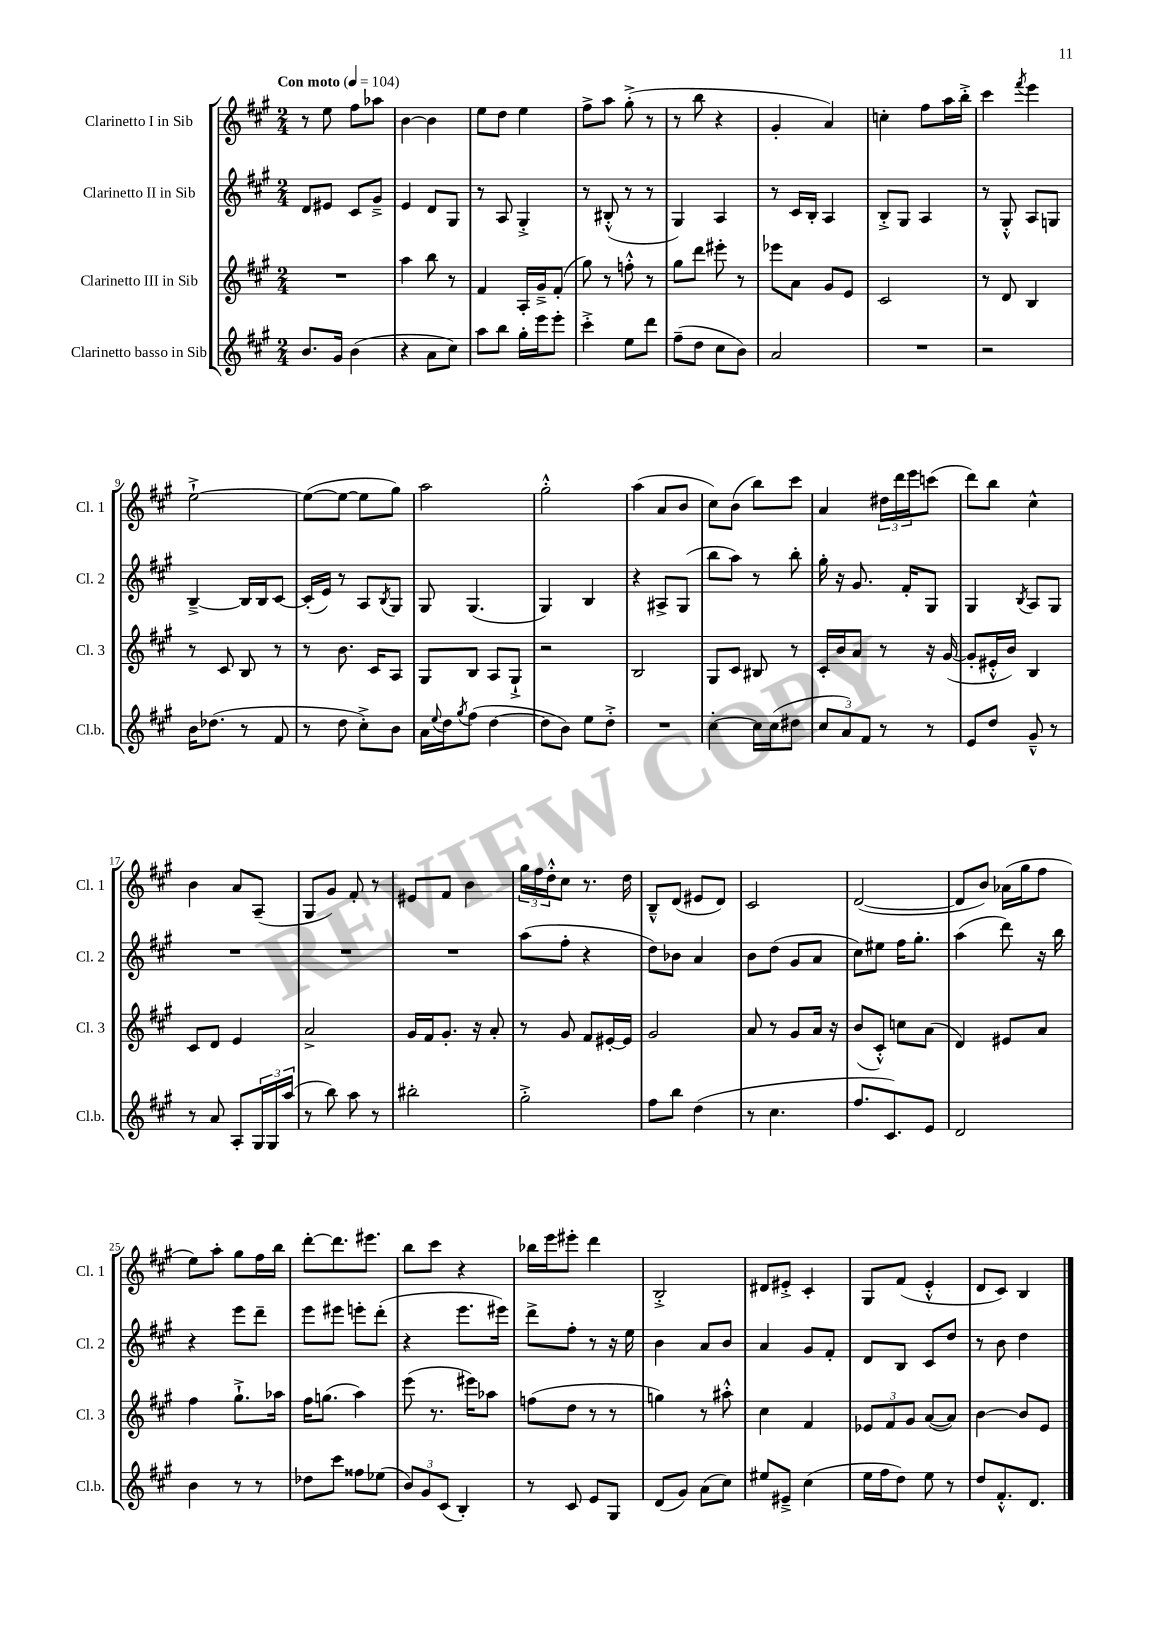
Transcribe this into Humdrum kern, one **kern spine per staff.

**kern	**kern	**kern	**kern
*part4	*part3	*part2	*part1
*staff4	*staff3	*staff2	*staff1
*I"Clarinetto basso in Sib	*I"Clarinetto III in Sib	*I"Clarinetto II in Sib	*I"Clarinetto I in Sib
*I'Cl.b.	*I'Cl. 3	*I'Cl. 2	*I'Cl. 1
*clefG2	*clefG2	*clefG2	*clefG2
*k[f#c#g#]	*k[f#c#g#]	*k[f#c#g#]	*k[f#c#g#]
*M2/4	*M2/4	*M2/4	*M2/4
*MM104	*MM104	*MM104	*MM104
=1	=1	=1	=1
!	!	!	!LO:TX:a:B:t=Con moto
8.b/L	2r	8d/L	8r
.	.	8e#X/J	8ee\
16g#/Jk	.	.	.
(4b\	.	8c#/L	8ff#\L
.	.	8g#~^/J	8aa-X\J
=2	=2	=2	=2
4r	4aa\	4e/	[4b\
8a\L	8bb\	8d/L	4b\]
8cc#\J)	8r	8G#/J	.
=3	=3	=3	=3
8aa\L	4f#/	8r	8ee\L
8bb\J	.	8A/	8dd\J
16gg#'\LL	16A'/LL	4G#'^/	4ee\
16eee\J	16g#~^/J	.	.
8eee'\J	(8f#'/J	.	.
=4	=4	=4	=4
4ccc#'^\	8gg#\)	8r	8ff#^\L
.	8r	(8B#X'^^/	8aa\J
8ee\L	8ffn'^^\	8r	(8gg#'^\
8ddd\J	8r	8r	8r
=5	=5	=5	=5
(8ff#~\L	8gg#\L	4G#/)	8r
8dd\J	8ddd\J	.	8bb\
8cc#\L	8eee#X'\	4A/	4r
8b\J)	8r	.	.
=6	=6	=6	=6
2a/	8eee-X\L	8r	4g#'/
.	8a\J	16c#/LL	.
.	.	16B'/JJ	.
.	8g#/L	4A/	4a/)
.	8e/J	.	.
=7	=7	=7	=7
2r	2c#/	8B'^/L	4ccn'\
.	.	8G#/J	.
.	.	4A/	8ff#\L
.	.	.	16aa\L
.	.	.	16bb'^\JJ
=8	=8	=8	=8
2r	8r	8r	4ccc#\
.	8d/	8G#'^^/	.
.	.	.	8qfff#/
.	4B/	8A/L	4eee\
.	.	8Gn/J	.
!!LO:LB:g=z
=9	=9	=9	=9
16b\KL	8r	[4B~^/	[2ee`^\
(8.dd-X\J	.	.	.
.	8c#/	.	.
8r	8B/	16B/LL]	.
.	.	16B/J	.
8f#/	8r	[8c#/J	.
=10	=10	=10	=10
8r	8r	(16c#'/LL]	(8ee\L_
.	.	16e/JJ)	.
8dd\	8.b\	8r	8ee\J_
8cc#'^\L)	.	8A/L	8ee\L]
.	16c#/KL	.	.
.	.	8qB/	.
8b\J	8A/J	8G#/J	8gg#\J)
=11	=11	=11	=11
16a\LL	8G#/L	8G#/	2aa\
8qqee/	.	.	.
16dd\J	.	.	.
8qgg#/	.	.	.
(8ff#\J	8B/J	(4.G#/	.
[4dd\	8A/L	.	.
.	8G#`^/J	.	.
=12	=12	=12	=12
8dd\L]	2r	4G#/)	2gg#'^^\
8b\J)	.	.	.
8ee\L	.	4B/	.
8dd'^\J	.	.	.
=13	=13	=13	=13
2r	2B/	4r	(4aa\
.	.	8A#X^/L	8a/L
.	.	(8G#/J	8b/J
=14	=14	=14	=14
[4cc#'\	8G#/L	8bb\L	8cc#\L)
.	8c#/J	8aa\J)	(8b\J
16cc#\LL]	8B#X/	8r	8bb\L)
(16cc#\J	.	.	.
8dd#X\J	8r	8bb'\	8ccc#\J
=15	=15	=15	=15
12cc#/L	16c#'/LL	16gg#'\	4a/
.	16b/J	16r	.
12a/)	.	.	.
.	8a/J	8.g#/	.
12f#/J	.	.	.
8r	8r	.	24dd#X\LL
.	.	.	24ddd\
.	.	16f#'/KL	.
.	.	.	24eee\J
8r	16r	8G#/J	(8cccn\J
.	([16g#/	.	.
=16	=16	=16	=16
8e/L	8g#'/L]	4G#/	8ddd\L)
8dd/J	16e#X'^^/L	.	8bb\J
.	16b/JJ)	.	.
.	.	8qB/	.
8g#~^^/	4B/	8A/L	4cc#^^\
8r	.	8G#/J	.
!!LO:LB:g=z
=17	=17	=17	=17
8r	8c#/L	2r	4b\
8a/	8d/J	.	.
8A'/L	4e/	.	8a/L
24G#/L	.	.	(8A~/J
24G#/	.	.	.
(24aa/JJ	.	.	.
=18	=18	=18	=18
8r	2a^/	2r	8G#/L
8bb\)	.	.	8g#/J)
8aa\	.	.	8f#'/
8r	.	.	8r
=19	=19	=19	=19
2bb#X'\	16g#/LL	2r	8e#X/L
.	16f#/J	.	.
.	8.g#'/J	.	8f#/J
.	.	.	4b\
.	16r	.	.
.	8a'/	.	.
=20	=20	=20	=20
2gg#'^\	8r	(8aa\L	24gg#\LL
.	.	.	24ff#\
.	.	.	24dd'^^\J
.	8g#/	8ff#'\J	8cc#\J
.	8f#/L	4r	8.r
.	[16e#X'/L	.	.
.	16e#/JJ]	.	16dd\
=21	=21	=21	=21
8ff#\L	2g#/	8dd\L)	8B~^^/L
8bb\J	.	8b-X\J	(8d/J
(4dd\	.	4a/	8e#X/L
.	.	.	8d/J)
=22	=22	=22	=22
8r	8a/	8b\L	2c#/
4.cc#\	8r	(8dd\J	.
.	8g#/L	8g#/L	.
.	16a/Jk	8a/J	.
.	16r	.	.
=23	=23	=23	=23
8.ff#/L	(8b/L	8cc#\L)	([2d/
.	8c#'^^/J)	8ee#X\J	.
8.c#/)	.	.	.
.	8ccn\L	16ff#\KL	.
.	.	8.gg#'\J	.
8e/J	(8a\J	.	.
=24	=24	=24	=24
2d/	4d/)	(4aa\	8d/L]
.	.	.	8b/J)
.	8e#X/L	8ddd\)	(16a-X\LL
.	.	.	16gg#\J
.	8a/J	16r	8ff#\J
.	.	16bb\	.
!!LO:LB:g=z
=25	=25	=25	=25
4b\	4ff#\	4r	8ee\L)
.	.	.	8aa'\J
8r	8.gg#`^\L	8eee\L	8gg#\L
8r	.	8ddd~\J	16ff#\L
.	16aa-X\Jk	.	16bb\JJ
=26	=26	=26	=26
8dd-X\L	16ff#\KL	8eee\L	[8ddd'\L
.	(8.ggn\J	.	.
8ccc#\J	.	8eee#X\J	8.ddd\]
8ff##X\L	4aa\)	8eeen'\L	.
.	.	.	8.eee#X\J
(8ee-X\J	.	(8ddd'\J	.
=27	=27	=27	=27
12b/L)	(8eee\	4r	8bb\L
12g#/	.	.	.
.	8.r	.	8ccc#\J
(12c#/J	.	.	.
4B'/)	.	8.eee\L	4r
.	16eee#X\KL)	.	.
.	8aa-X\J	.	.
.	.	16eee#X\Jk)	.
=28	=28	=28	=28
8r	(8ffn\L	8ddd^\L	16bb-X\LL
.	.	.	16eee\J
8c#/	8dd\J	8ff#'\J	8eee#X'\J
8e/L	8r	8r	4ddd\
8G#/J	8r	16r	.
.	.	16ee\	.
=29	=29	=29	=29
(8d/L	4ggn\)	4b\	2B'^/
8g#/J)	.	.	.
(8a\L	8r	8a/L	.
8cc#\J)	8aa#X'^^\	8b/J	.
=30	=30	=30	=30
8ee#X/L	4cc#\	4a/	8d#X/L
8e#X~^/J	.	.	8e#X'^/J
(4cc#\	4f#/	8g#/L	4c#'/
.	.	8f#'/J	.
=31	=31	=31	=31
16ee\LL	12e-X/L	8d/L	8G#/L
16ff#\J	.	.	.
.	12f#/	.	.
8dd\J)	.	8B/J	(8f#/J
.	12g#/J	.	.
8ee\	([8a/L	8c#/L	4e'^^/
8r	8a/J])	8dd/J	.
=32	=32	=32	=32
8dd/L	[4b\	8r	8d/L
8.f#'^^/	.	8b\	8c#/J)
.	8b/L]	4dd\	4B/
8.d/J	.	.	.
.	8e/J	.	.
==	==	==	==
*-	*-	*-	*-
